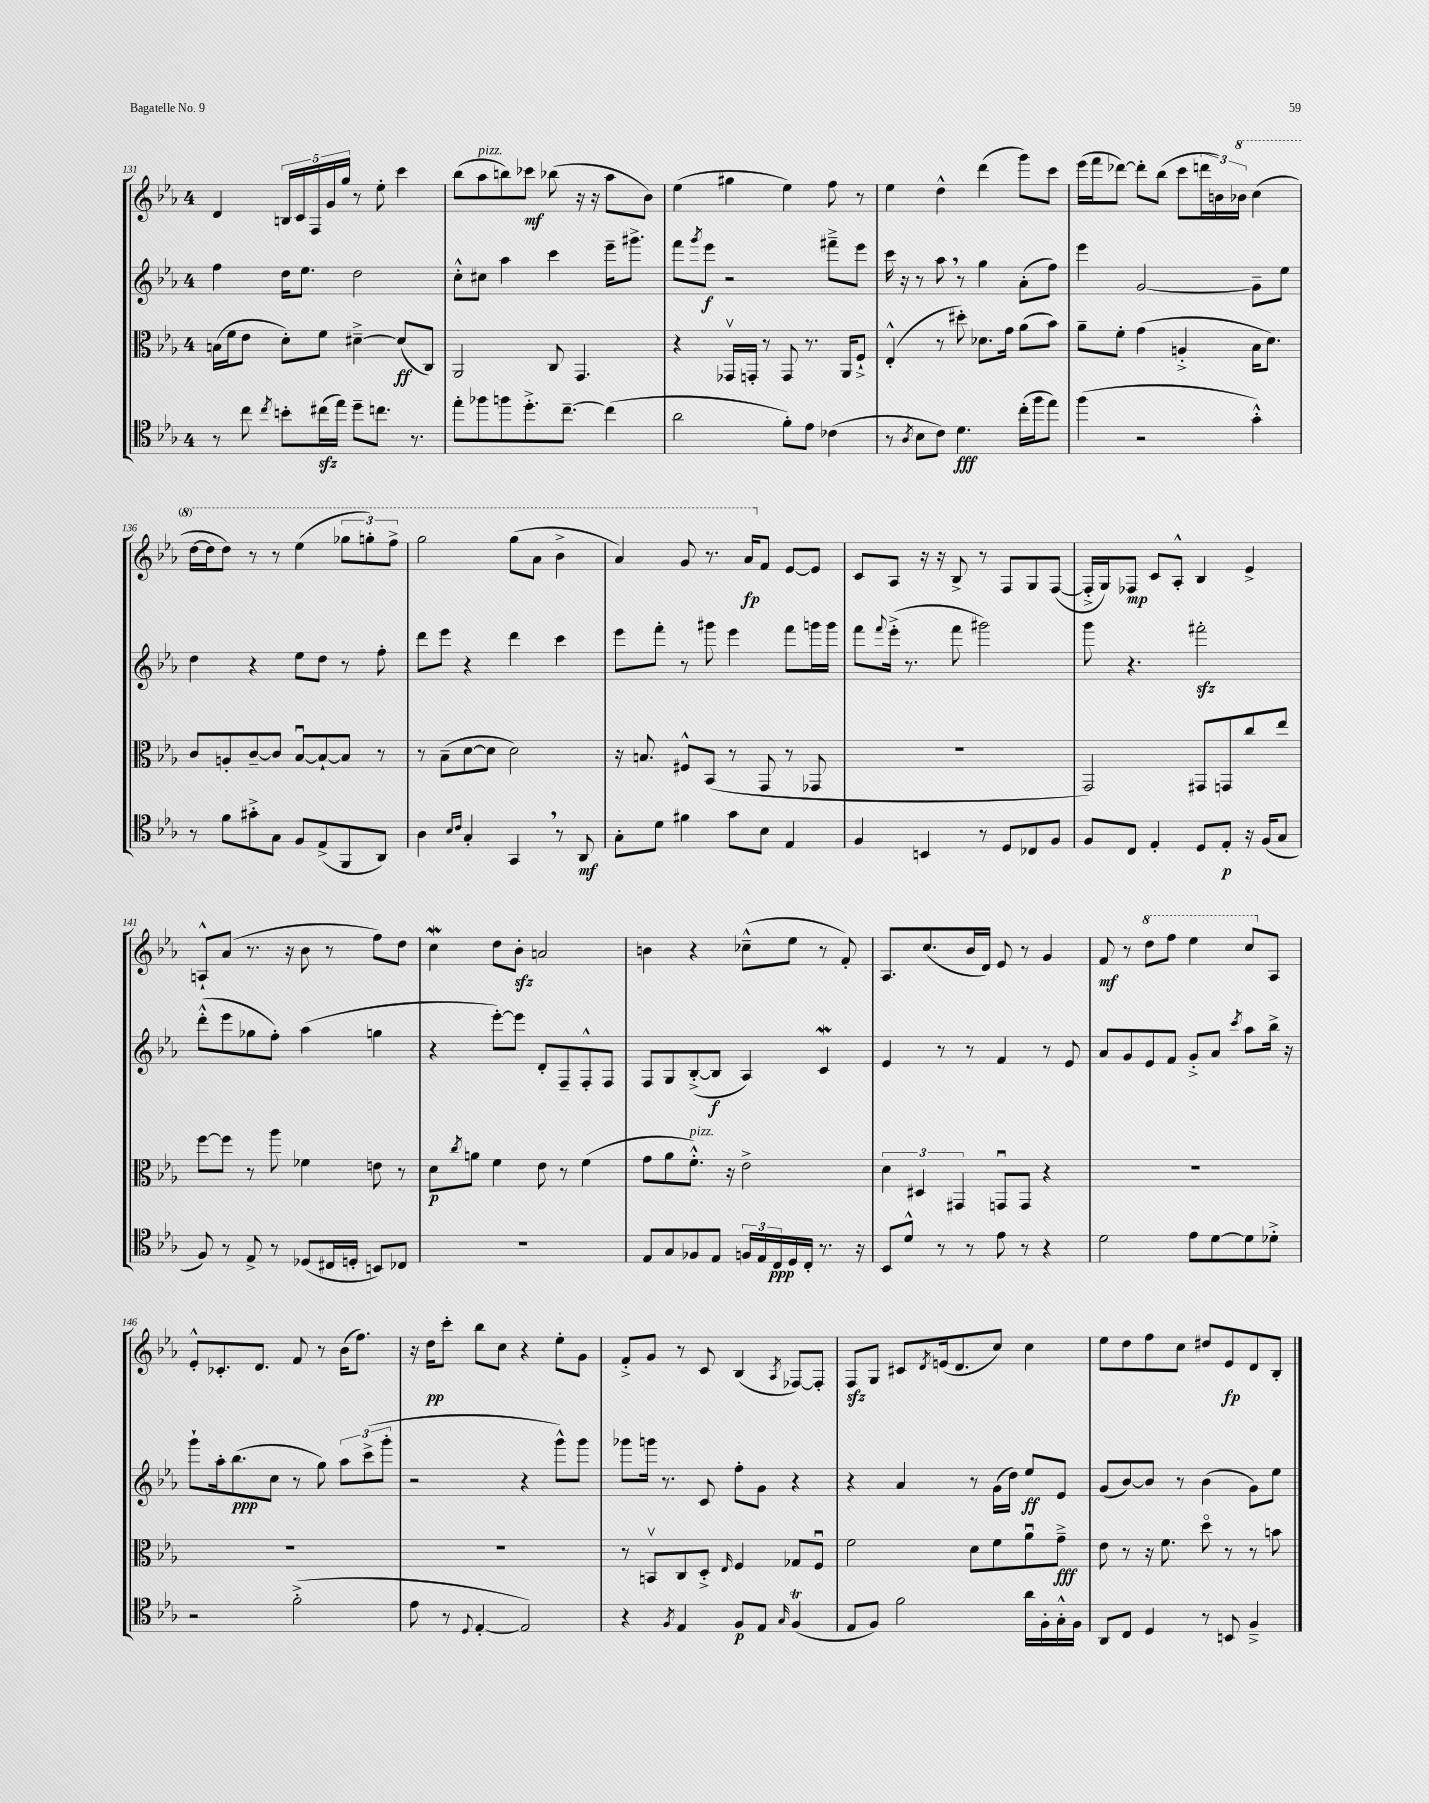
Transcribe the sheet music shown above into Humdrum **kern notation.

**kern	**kern	**kern	**kern
*staff4	*staff3	*staff2	*staff1
*clefC4	*clefC3	*clefG2	*clefG2
*k[b-e-a-]	*k[b-e-a-]	*k[b-e-a-]	*k[b-e-a-]
*M4/4	*M4/4	*M4/4	*M4/4
8r	(16B	4ff	4d
.	16f	.	.
8cc	8e-	.	.
8qcc	.	.	.
8b'	8d')	16dd	20B
.	.	.	20c
.	.	8.ee-	.
.	.	.	20F
(16cc#	8f	.	.
.	.	.	20g
16ee-)	.	.	.
.	.	.	20gg
8dd~	[4d#~^	2dd	8r
8.cc	.	.	8ee-'
.	(8d#]	.	4ccc
8.r	.	.	.
.	8C)	.	.
=	=	=	=
8ee-'	2AA-	8cc'^^	(8bb-
8ff-	.	8cc#	8aa-
8ff	.	4aa-	8bb)
8.dd'^	.	.	8ccc-
.	8C	4ccc	(8bb-
[8.cc~	.	.	.
.	4.GG	.	16r
.	.	.	16r
(4cc]	.	16eee-~	8aa-
.	.	8.ggg#^	.
.	.	.	8b-)
=	=	=	=
2a-	4r	8fff	(4ee-
.	.	8qggg	.
.	.	8eee-	.
.	16GG-v	2r	4gg#
.	16GG'	.	.
.	8r	.	.
8f')	8GG	.	4ee-)
8e-	8.r	.	.
(4c-	.	8fff#~^	8ff
.	16AA-	.	.
.	8F`^	8eee-	8r
=	=	=	=
8r	(4E-'^^	16ccc	4ee-
.	.	16r	.
8qA-	.	.	.
8B-	.	8r	.
8c)	8r	8aa-	4dd^^
4.d	8dd#')	8r	.
.	8.d-	4gg	(4ddd
.	16g	.	.
(16cc'	(8a-	(8a-'	8ggg)
16ff	.	.	.
8ee-)	8b-)	8ff)	8ccc
=	=	=	=
(4ff	8a-~	4eee-	(16eee-
.	.	.	16fff
.	8f'	.	[8ddd-)
2r	(4g	[2g	8ddd-']
.	.	.	(8bb-
.	4A'^	.	8ccc
.	.	.	24ddd
.	.	.	24b)
.	.	.	24bb-
4g'^^)	16B-	8g~]	(4ccc
.	8.d)	.	.
.	.	8ee-	.
=	=	=	=
8r	8c	4dd	[16ddd
.	.	.	16ddd]
8f	8A'	.	8ddd)
8g#'^	[8c~	4r	8r
8G	8c]	.	8r
8F	[8B-u	8ee-	(4eee-
(8E-^	8B-`_	8dd	.
8FF	8B-]	8r	12ggg-
.	.	.	12ggg')
8AA-)	8r	8ff'	.
.	.	.	12fff^
=	=	=	=
4A-	8r	8ddd	2ggg
.	(8B-~	8eee-	.
16qqB-	.	.	.
16qqc	.	.	.
4G'	[8d	4r	.
.	8d]	.	.
4GG	2d)	4ddd	(8ggg
.	.	.	8aa-
8r	.	4ccc	4bb-^
8AA-	.	.	.
=	=	=	=
8G'	16r	8eee-	4aa-)
.	8.B	.	.
8d	.	8fff'	.
4f#	8F#^^	8r	8gg
.	(8BB-	8ggg#	8.r
8g	8r	4eee-	.
.	.	.	16aa-
8B-	8GG	.	8f
4E-	8r	8fff	[8e-
.	8GG-	16ggg	8e-]
.	.	16ggg	.
=	=	=	=
4F	1r	8fff	8c
.	.	8qqfff	.
.	.	(16eee-'^	8A-
.	.	8.r	.
4BB	.	.	16r
.	.	.	16r
.	.	8fff	8B-^
8r	.	2ggg#)	8r
8D	.	.	8F
8C-	.	.	8G
8F	.	.	([8F
=	=	=	=
8F	2GG)	8ggg	16F'^]
.	.	.	16G)
8C	.	4.r	8F-
4E-'	.	.	8c
.	.	.	8A-'^^
8D	8GG#	2fff#'	4B-
8E-'	8GG	.	.
16r	8cc	.	4e-^
(16F	.	.	.
8G	8ee-	.	.
=	=	=	=
8F)	[8ff	(8ddd'^^	8A`^^
8r	8ff]	8eee-	(8a-
8E-^	8r	8gg-	8.r
8r	8aa-	8ff')	.
.	.	.	16r
(8D-	4f-	(4aa-	8b-
16C#	.	.	8r
16D'	.	.	.
8BB)	8e	4gg	8ff)
8C-	8r	.	8dd
=	=	=	=
1r	8d	4r	4cc
.	8qcc	.	.
.	8a	.	.
.	4f	[8eee-')	8dd
.	.	8eee-]	8b-'
.	8e-	8d'	2a
.	8r	8F~	.
.	(4f	8F'^^	.
.	.	8F	.
=	=	=	=
8E-	8g	8F	4b
8G	8a-	8G	.
8F-	8.f'^^)	([8B-'^	4r
8E-	.	8B-]	.
.	16r	.	.
24F	2e-^	4A-)	(8cc-~^^
24E-	.	.	.
24C	.	.	.
16D	.	.	8ee-
16C'	.	.	.
8.r	.	4c	8r
.	.	.	8f')
16r	.	.	.
=	=	=	=
8BB-	6d	4e-	8.A-
8d^^	.	.	.
.	6D#	.	.
.	.	.	(8.cc
8r	.	8r	.
.	6GG#	.	.
8r	.	8r	16b-
.	.	.	16d)
8e-	8GGu	4f	8e-
8r	8GG	.	8r
4r	4r	8r	4g
.	.	8e-	.
=	=	=	=
2d	1r	8a-	8f
.	.	8g	8r
.	.	8e-	8ddd
.	.	8f	8fff
8e-	.	8g'^	4eee-
[8d	.	8a-	.
.	.	8qccc	.
8d]	.	8aa-	8ccc
8d-'^	.	16bb-^	8A-
.	.	16r	.
=	=	=	=
2r	1r	8ggg`	8e-'^^
.	.	16aa-'	8.c-'
.	.	(8.bb-	.
.	.	.	8.d
.	.	8cc	.
(2f'^	.	8r	8f
.	.	8gg)	8r
.	.	12aa-	(16b-
.	.	.	8.ff)
.	.	(12ccc^	.
.	.	12ggg'	.
=	=	=	=
8e-	1r	2r	16r
.	.	.	16dd
8r	.	.	8ccc'
8qqD	.	.	.
[4E-'	.	.	8bb-
.	.	.	8cc
2E-])	.	4r	4r
.	.	8ggg^^)	8ee-'
.	.	8ggg	8g
=	=	=	=
4r	8r	8ggg-	8f'^
.	8BBv	16ggg	8g
.	.	8.r	.
8qF	.	.	.
4E-	8C	.	8r
.	8D'^	8c	8c
.	16qqE-	.	.
8F	4F	8ff'	(4B-
8E-	.	8g	.
16qqG	.	.	8qA-
(4F	8G-	4r	[8F-)
.	8Fu	.	8F-']
=	=	=	=
8E-	2f	4r	8F
8F)	.	.	8G
2f	.	4a-	8c#
.	.	.	8qd
.	.	.	(16e
.	.	.	8.d
.	8d	8r	.
.	8f	(16g	8cc)
.	.	16dd)	.
16a-	8a-u	8ee-	4cc
16F'	.	.	.
16G'^^	8g~^	8e-	.
16F	.	.	.
=	=	=	=
8AA-	8e-	(8g	8ee-
8C	8r	[8b-)	8dd
4D	16r	8b-]	8ff
.	8.f	.	.
.	.	8r	8cc
8r	8ddo	(4b-	8dd#
8BB	8r	.	8e-
4F~^	8r	8g)	8d
.	8b	8ee-	8B-'
==	==	==	==
*-	*-	*-	*-
